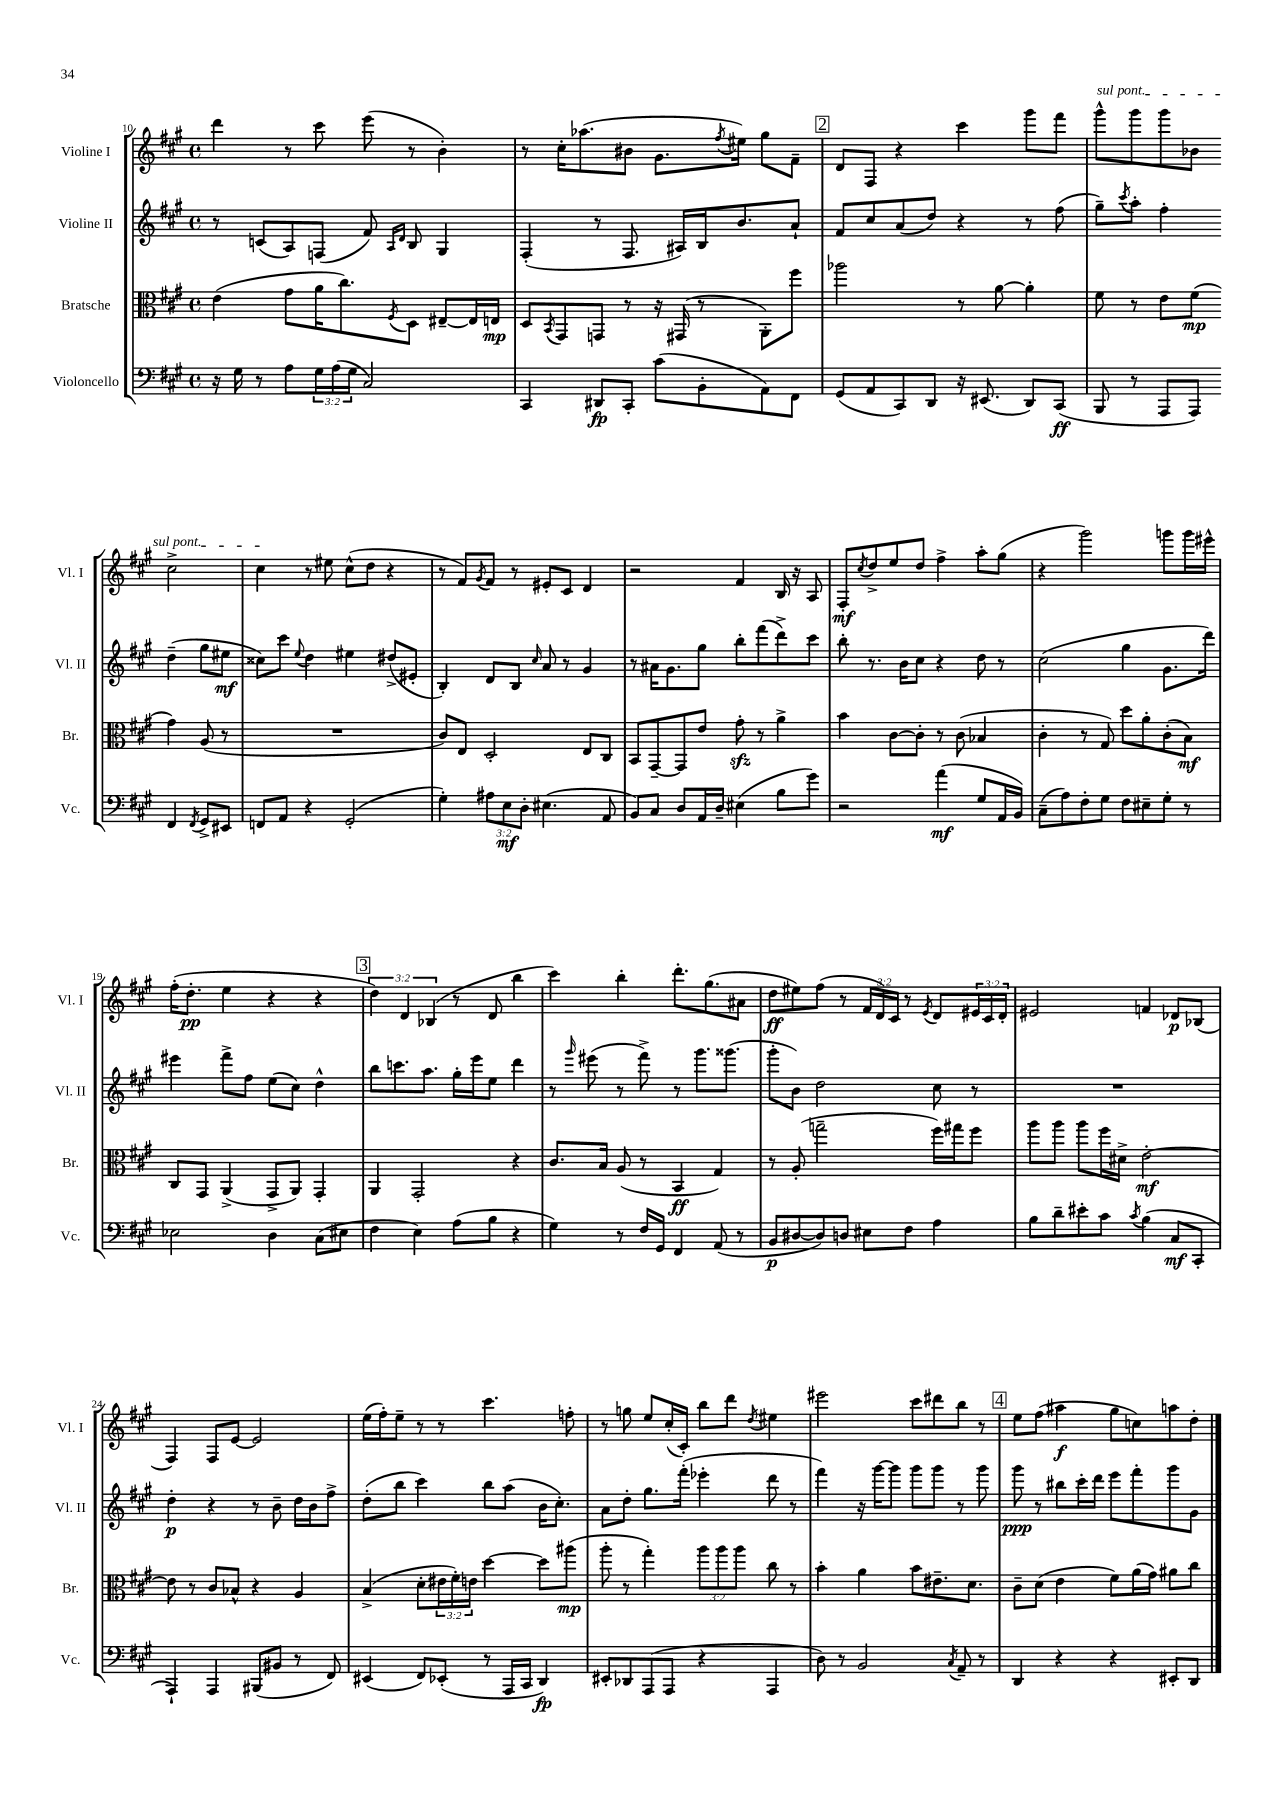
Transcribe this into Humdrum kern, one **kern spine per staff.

**kern	**kern	**kern	**kern
*staff4	*staff3	*staff2	*staff1
*clefF4	*clefC3	*clefG2	*clefG2
*k[f#c#g#]	*k[f#c#g#]	*k[f#c#g#]	*k[f#c#g#]
*M4/4	*M4/4	*M4/4	*M4/4
*met(c)	*met(c)	*met(c)	*met(c)
16r	(4e\	8r	4ddd\
16G#\	.	.	.
8r	.	(8c/L	.
8A\L	8g#\L	8A/)	8r
24G#\L	16a\K	(8F/J	8ccc#\
(24A\	.	.	.
.	8.cc#\)	.	.
24G#\JJ	.	.	.
2C#/)	.	8f#/)	(8eee\
.	.	16qqA/LL	.
.	8qF#/	16qqd/JJ	.
.	8D\J	8B/	8r
.	[8E#~/L	4G#/	4b'\)
.	16E#/]L	.	.
.	16E/JJ	.	.
=	=	=	=
4CC#/	8D/L	(4F#'/	8r
.	8qBB/	.	.
.	8GG#/	.	16cc#'\LK
.	.	.	(8.aa-\
8DD#/L	8GG/J	8r	.
8CC#'/J	8r	8.F#/	8b#\J
(8c#\L	16r	.	8.g#\L
.	(16GG#/	16A#/LL)	.
8BB'\	8r	16B/J	.
.	.	.	8qff#/
.	.	8.b/	16ee#\Jk)
8AA\)	8AA'\L)	.	8gg#\L
8FF#\J	8ff#\J	8a`/J	8f#~\J
=	=	=	=
(8GG#/L	2aa-\	8f#/L	8d/L
8AA/	.	8cc#/	8F#/J
8CC#/)	.	(8a/	4r
8DD/J	.	8dd/J)	.
16r	8r	4r	4ccc#\
(8.EE#/	.	.	.
.	[8a\	.	.
8DD/L)	4a'\]	8r	8ggg#\L
(8CC#/J	.	(8ff#\	8fff#\J
=	=	=	=
8BBB/	8f#\	8gg#~\L)	8ggg#^^\L
.	.	8qccc#/	.
8r	8r	8aa'\J	8ggg#\
8AAA/L	8e\L	4ff#'\	8ggg#\
8AAA/J)	(8f#\J	.	8b-\J
4FF#/	4g#\)	(4dd~\	2cc#^\
8qFF#/	.	.	.
8GG#^/L	(8A/	8gg#\L	.
8EE#/J	8r	8ee#\J	.
=	=	=	=
8FF/L	1r	8cc##\L)	4cc#\
8AA/J	.	8ccc#\J	.
.	.	8qqee/	.
4r	.	4dd\	8r
.	.	.	8ee#\
(2GG#'/	.	4ee#\	(8cc#^^\L
.	.	.	8dd\J
.	.	(8dd#^/L	4r
.	.	8e#'/J	.
=	=	=	=
4G#'\)	8c#/L)	4B'/)	8r
.	8E/J	.	8f#/L)
.	.	.	8qg#/
12A#\L	2D'/	8d/L	8f#/J
12E\	.	.	.
.	.	8B/J	8r
12D'\J	.	.	.
.	.	16qqcc#/	.
(4.E#\	.	8a/	8e#'/L
.	.	8r	8c#/J
.	8E/L	4g#/	4d/
8AA/	8C#/J	.	.
=	=	=	=
8BB/L)	8BB/L	8r	2r
8C#/J	[8GG#~/	16a#\LK	.
.	.	8.g#\	.
8D/L	8GG#/]	.	.
16AA/L	8e/J	8gg#\J	.
16D~/JJ	.	.	.
(4E#\	8g#'\	8bb'\L	4f#/
.	8r	(8fff#\	.
8B\L	4a^\	8ddd^\)	16B/
.	.	.	16r
8g#\J)	.	8ccc#\J	8A/
=	=	=	=
2r	4b\	8bb'\	8F#'/L
.	.	.	8qcc#/
.	.	8.r	8dd^/
.	[8c#\L	.	8ee/
.	.	16b\LK	.
.	8c#'\]J	8cc#\J	8dd/J
(4a\	8r	4r	4ff#^\
.	(8c#\	.	.
8G#/L	4B-/	8dd\	8aa'\L
16AA/L	.	8r	(8gg#\J
16BB/JJ)	.	.	.
=	=	=	=
(8C#~\L	4c#'\	(2cc#\	4r
8A\)	.	.	.
8F#'\	8r	.	2ggg#\)
8G#\J	8G#/)	.	.
8F#\L	8dd\L	4gg#\	.
8E#~\	8a'\	.	.
8G#'\J	(8c#'\	8.g#\L	8ggg\L
8r	8B\J)	.	16ggg\L
.	.	16ddd\Jk)	16eee#^^\JJ
=	=	=	=
2E-\	8C#/L	4eee#\	(16ff#'\LK
.	.	.	8.dd'\J
.	8GG#/J	.	.
.	(4AA^/	8fff#^\L	4ee\
.	.	8ff#\J	.
4D\	8GG#^/L	(8ee\L	4r
.	8AA/J)	8cc#\J)	.
(8C#\L	4GG#'/	4dd^^\	4r
8E#\J	.	.	.
=	=	=	=
4F#\	4AA/	8bb\L	6dd\)
.	.	8.ccc\	.
.	.	.	6d/
4E\)	2GG#'/	.	.
.	.	8.aa\J	.
.	.	.	(6B-/
(8A\L	.	16gg#'\LL	8r
.	.	16eee\J	.
8B\J	.	8ee\J	8d/
4r	4r	4ddd\	4bb\
=	=	=	=
4G#\)	8.c#/L	8r	4ccc#\)
.	.	16qqggg#/	.
.	.	(8eee#\	.
.	16B/Jk	.	.
8r	(8A/	8r	4bb'\
16F#/LL	8r	8fff#^\)	.
16GG#/JJ	.	.	.
4FF#/	4BB/	8r	8.ddd'\L
.	.	8.ggg#\L	.
.	.	.	(8.gg#\
(8AA/	4G#/)	.	.
.	.	(8.ggg##\J	.
8r	.	.	8a#\J
=	=	=	=
8BB/L	8r	8ggg#'\L	8dd\L
[8D#/	(8A'/	8b\J)	8ee#\)
8D#/])	2gg~\	2dd\	(8ff#\J
8D/J	.	.	8r
8E#\L	.	.	24f#/LL
.	.	.	24d/)
.	.	.	24c#/JJ
8F#\J	.	.	8r
.	.	.	8qe/
4A\	16ff#\LL)	8cc#\	8d/L
.	16gg#\J	.	.
.	8ff#\J	8r	24e#/L
.	.	.	24c#/
.	.	.	24d'/JJ
=	=	=	=
8B\L	8aa\L	1r	2e#/
8d~\	8aa\J	.	.
8e#'\	8aa\L	.	.
8c#\J	16ff#\L	.	.
.	16d#^\JJ	.	.
8qc#/	.	.	.
(4B\	[2e'\	.	4f/
8C#/L	.	.	8d-/L
8CC#'/J	.	.	(8B-/J
=	=	=	=
4AAA`/)	8e\]	4dd'\	4F#/)
.	8r	.	.
4AAA/	8c#/L	4r	8F#/L
.	8B-^^/J	.	[8e/J
(8BBB#/L	4r	8r	2e/]
8BB#/J	.	8b~\	.
8r	4A/	16dd\LL	.
.	.	16b\J	.
8FF#/)	.	8ff#^\J	.
=	=	=	=
(4EE#/	(4B^/	(8dd'\L	(16ee\LL
.	.	.	16ff#'\J)
.	.	8bb\J	8ee~\J
8FF#/L)	8d'\L	4ccc#\)	8r
(8EE-'/J	24e#\L	.	8r
.	24f#'\)	.	.
.	24e\JJ	.	.
8r	[4dd\	8bb\L	4.ccc#\
16AAA/LL	.	(8aa\J	.
16CC#/JJ	.	.	.
4DD/)	8dd\]L	16b\LK	.
.	.	8.cc#'\J)	.
.	(8aa#\J	.	8ff'\
=	=	=	=
8EE#'/L	8aa'\	8a\L	8r
8DD-/	8r	8dd'\J	8gg\
(8AAA/	4gg#'\)	8.gg#\L	8ee/L
8AAA/J	.	.	(16cc#'/L
.	.	(16fff#'\Jk	16c#'/JJ)
4r	12aa\L	4eee-'\	8bb\L
.	12aa\	.	.
.	.	.	8ddd\J
.	12aa\J	.	.
.	.	.	8qdd/
4AAA/	8cc#\	8ddd\	4ee#\
.	8r	8r	.
=	=	=	=
8D\)	4b'\	4fff#\)	2eee#\
8r	.	.	.
2BB/	4a\	16r	.
.	.	[16ggg#\LK	.
.	.	8ggg#\]J	.
.	8b\L	8ggg#\L	8ccc#\L
.	8.e#~\	8ggg#\J	8ddd#\
8qC#/	.	.	.
8AA~/	.	8r	8bb\J
.	8.d\J	.	.
8r	.	8ggg#\	8r
=	=	=	=
4DD/	8c#~\L	8ggg#\	8ee\L
.	(8d\J	8r	(8ff#\J
4r	4e\	8bb#\L	4aa#\
.	.	16ccc#'\L	.
.	.	16ddd\JJ	.
4r	8f#\L)	8eee\L	8gg#\L
.	(16a\L	8fff#'\	8cc\)
.	16g#\JJ)	.	.
8EE#'/L	8a#\L	8ggg#\	8aa\
8DD/J	8cc#\J	8g#\J	8dd'\J
==	==	==	==
*-	*-	*-	*-
